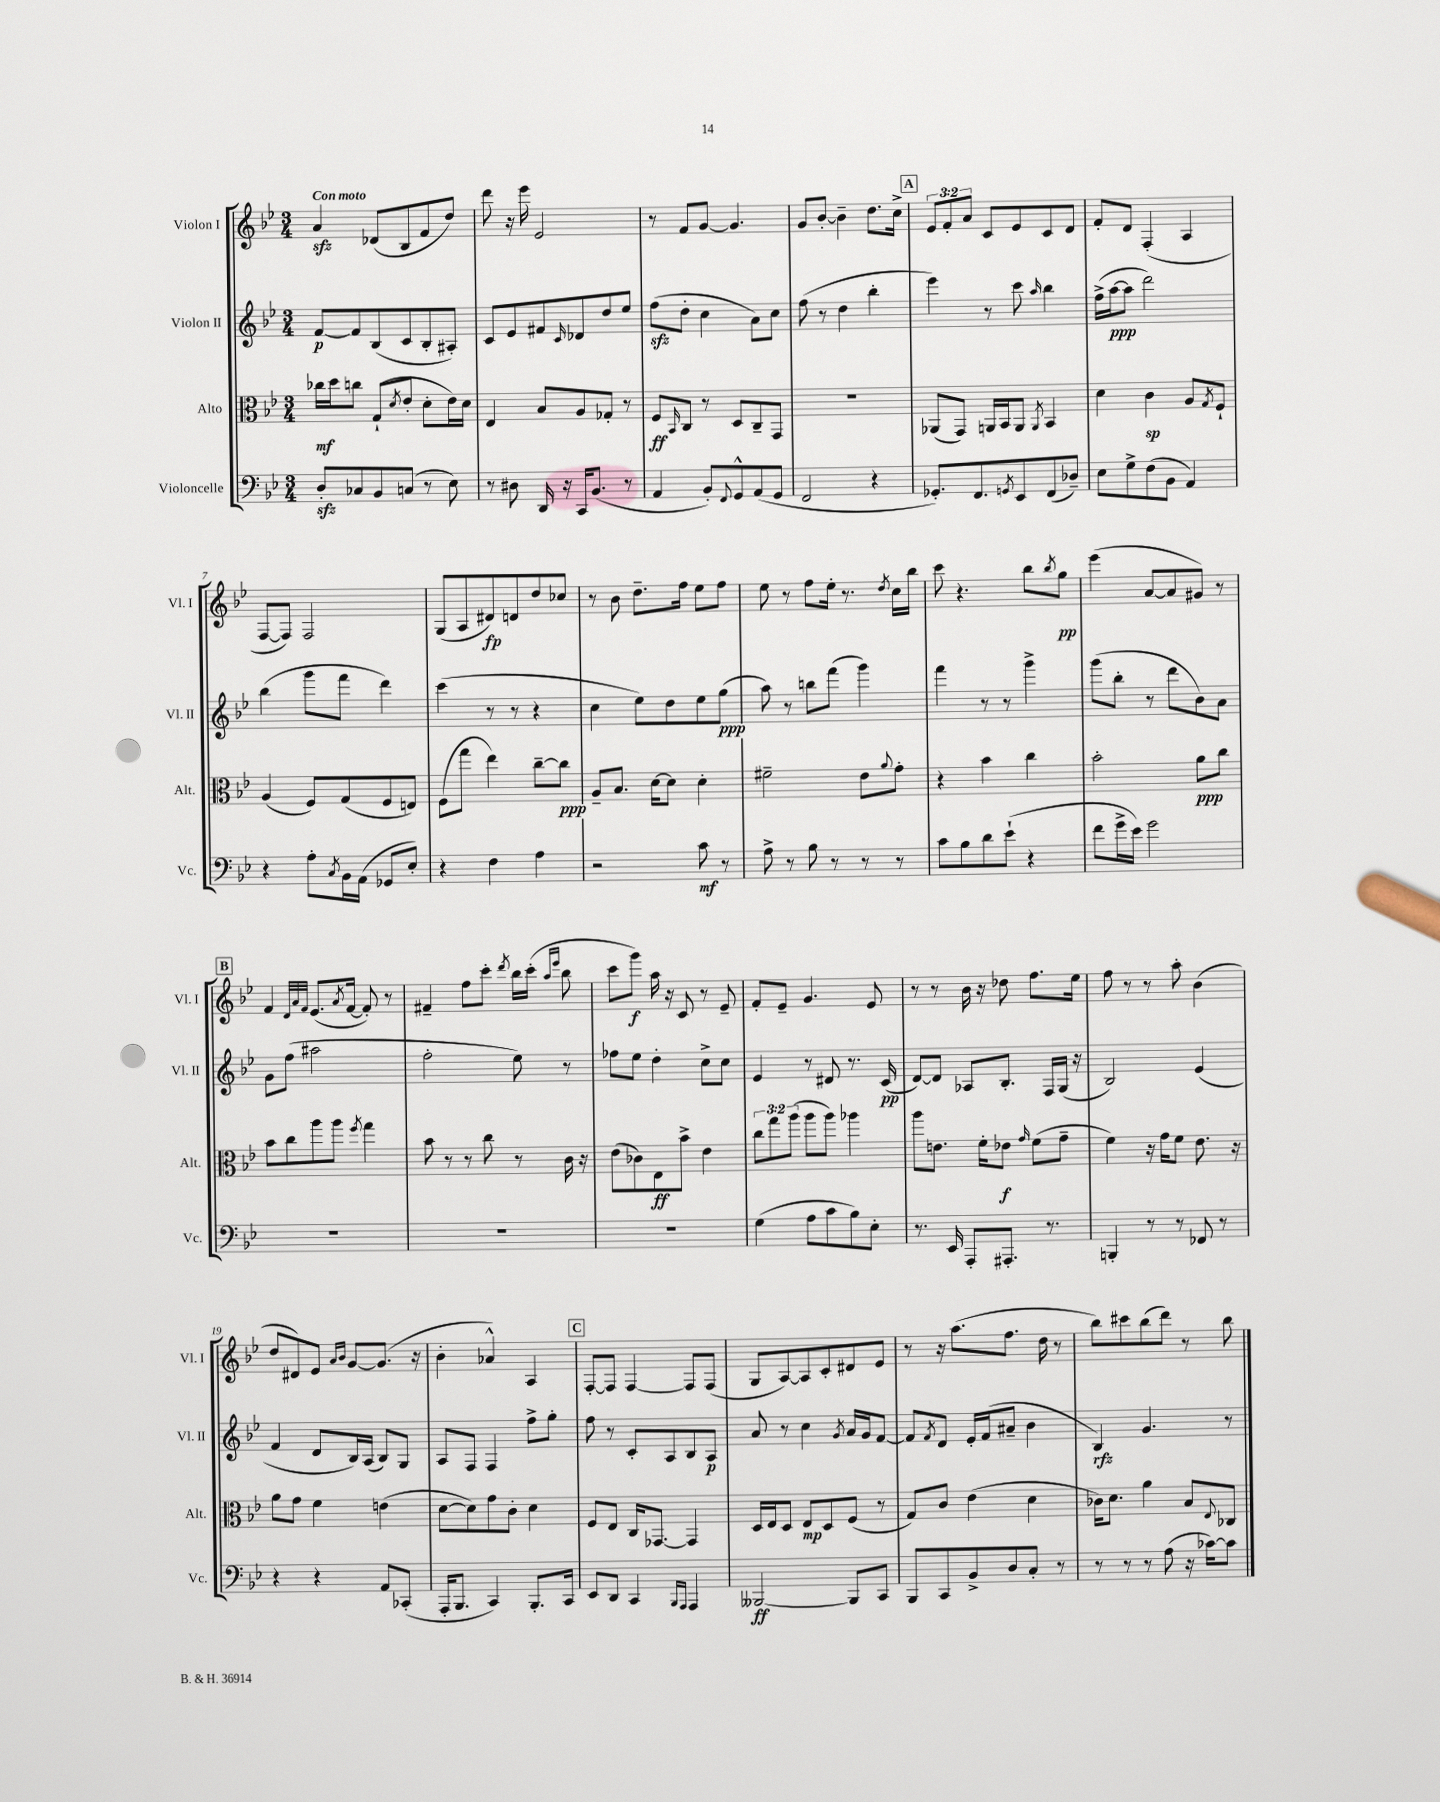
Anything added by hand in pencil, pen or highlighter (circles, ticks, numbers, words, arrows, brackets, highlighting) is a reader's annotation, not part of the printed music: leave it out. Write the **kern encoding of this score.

**kern	**kern	**kern	**kern
*staff4	*staff3	*staff2	*staff1
*clefF4	*clefC3	*clefG2	*clefG2
*k[b-e-]	*k[b-e-]	*k[b-e-]	*k[b-e-]
*M3/4	*M3/4	*M3/4	*M3/4
8D'	16cc-	[8f	4a
.	16dd	.	.
8C-	8cc	8f]	.
8BB-	(8G`	(8B-	(8d-
.	8qd	.	.
(8C	8e-'	8c	8B-
8r	8d'	8B-'	8f
8E-)	16e-)	8A#')	8dd)
.	16d	.	.
=	=	=	=
8r	4E-	8c	8ddd
8D#	.	8e-	16r
.	.	.	16eee-
16DD	8B-	8f#	2e-
16r	.	.	.
.	.	16qqc	.
16CC	8A	8d-	.
(8.BB-	.	.	.
.	8G-'	8dd	.
8r	8r	8ee-	.
=	=	=	=
4AA	8F	(8ff	8r
.	16qqBB-	.	.
.	8C	8dd'	8f
8BB-')	8r	4cc	[8g
8qqFF	.	.	.
8GG^^	8D	.	4.g]
(8AA	8C~	8a)	.
8GG	8GG	8cc	.
=	=	=	=
2FF	2.r	(8ff	8g
.	.	8r	[8b-'
.	.	4dd	4b-~]
4r	.	4bb-'	8.dd
.	.	.	16cc^
=	=	=	=
8.GG-')	(8AA-	4eee-)	12e-
.	.	.	12f'
.	8GG)	.	.
.	.	.	12a
8.FF	.	.	.
.	16AA	8r	8c
.	16BB-	.	.
8qGG	.	.	.
8EE-	8AA	8ccc	8e-
.	8qAA	16qqaa	.
(8FF	4BB-	4bb-	8c
8D-~)	.	.	8d
=	=	=	=
8E-	4d	(16ff^	8f'
.	.	[16aa	.
8G^	.	8aa]	8d
(8F	4c	2ddd)	(4F'
8BB-	.	.	.
4AA)	8A	.	4A
.	8qG	.	.
.	8F`	.	.
=	=	=	=
4r	(4A	(4bb-	[8F
.	.	.	8F])
8A'	8F)	8ggg	2F
8qC	.	.	.
16BB-	(8G	8fff	.
(16AA	.	.	.
8GG-	8F	4ddd)	.
8E-')	8E)	.	.
=	=	=	=
4r	(8F	(4ccc	(8G
.	8gg	.	8A
4F	4ee-)	8r	8d#)
.	.	8r	8d
4A	[8cc~	4r	8dd
.	8cc]	.	8cc-
=	=	=	=
2r	8A~	4cc	8r
.	8.B-	.	8b-
.	.	8ee-)	8.dd~
.	[16d	.	.
.	8d]	8dd	.
.	.	.	16ff
8c	4d'	8ee-	8ee-
8r	.	(8gg	8ff
=	=	=	=
8A^	2f#~	8aa)	8ee-
8r	.	8r	8r
8B-	.	8bb	8ff
8r	.	(8fff	16ee-'
.	.	.	8.r
8r	8e-	4ggg)	.
.	8qqa	.	8qdd
8r	8g'	.	16cc
.	.	.	16bb-
=	=	=	=
8c	4r	4fff	8ccc
8B-	.	.	4.r
8d	4b-	8r	.
(8e-`	.	8r	.
4r	4cc	4ggg^	8bb-
.	.	.	8qbb-
.	.	.	8gg
=	=	=	=
8f	2b-'	(8ggg	(4eee-
16g^	.	8bb-'	.
16e-)	.	.	.
2g	.	8r	[8a
.	.	8ddd	8a]
.	8a	8b-)	8g#)
.	8cc	8a	8r
=	=	=	=
2.r	8b-	8g	4f
.	8cc	(8ff	.
.	.	.	32qqd
.	.	.	32qqa
.	.	.	32qqf
.	8aa	2aa#	(8.e-
.	8aa	.	.
.	.	.	8qa
.	.	.	[16f
.	8qff	.	.
.	4gg	.	8f'])
.	.	.	8r
=	=	=	=
2.r	8b-	2ff'	4f#~
.	8r	.	.
.	8r	.	8ff
.	8cc	.	8ccc'
.	.	.	8qddd
.	8r	8ee-)	16bb-
.	.	.	(16ccc'
.	.	.	16qqaa
.	.	.	16qqeee-
.	16c	8r	8bb-
.	16r	.	.
=	=	=	=
2.r	(8e-	8ff-	8ccc
.	8c-)	8ee-	8ggg)
.	8E-	4dd'	16aa
.	.	.	16r
.	8b-^	.	8c
.	4e-	8cc^	8r
.	.	8cc	8e-~
=	=	=	=
(4G	12cc	4e-	8f'
.	12gg	.	.
.	.	.	8e-~
.	(12aa	.	.
8A	8aa	8r	4.g
8c	8aa)	8d#	.
8B-)	4aa-	8.r	.
8E-'	.	.	8e-
.	.	(16c	.
=	=	=	=
8.r	8aa	[8d)	8r
.	8.e	8d]	8r
16EE-	.	.	.
8AAA'	.	8A-	16b-
.	16f'	.	16r
8.AAA#'	8e-	8.B-'	8dd-
.	16qqg	.	.
.	(8f	.	8.ff
8.r	.	16F	.
.	8g~	(16G	.
.	.	16r	16ee-
=	=	=	=
4BBB'	4f)	2B-)	8ff
.	.	.	8r
8r	16r	.	8r
.	16g	.	.
8r	8f	.	8aa'
8FF-	8.e-	(4e-	(4b-
8r	.	.	.
.	16r	.	.
=	=	=	=
4r	8a	4f	8dd
.	8g	.	8d#)
4r	4f	8d	8e-
.	.	.	16qqa
.	.	.	16qqb-
.	.	16B-)	[8g
.	.	(16A	.
8AA	(4e	8B-)	(8.g]
(8CC-'	.	8G	.
.	.	.	16r
=	=	=	=
16AAA'	[8d	8A	4b-'
8.BBB-	.	.	.
.	8d])	8F	.
4CC)	8g	4F	4a-^^)
.	8c'	.	.
8.BBB-'	4d	8ff^	4A
.	.	8gg'	.
16CC	.	.	.
=	=	=	=
8EE-	8F	8ff	[8F'
8DD	8E-	8r	8F]
4CC	16C	8c'	[4F
.	[8.GG-	.	.
.	.	8A	.
16qqBBB-	.	.	.
16qqAAA	.	.	.
4AAA	4GG-]	8B-	8F]
.	.	8A	(8F
=	=	=	=
[2BBB--	16D	8a	8G
.	16E-	.	.
.	8D	8r	[8A)
.	8E-	4cc	8A]
.	8D	.	8c'
.	.	8qg	.
8BBB--]	(8F	16a	8d#
.	.	16g	.
8CC	8r	[8f	8e-
=	=	=	=
8BBB-	8G)	8f]	8r
.	.	8qf	.
8CC	8c	8d	16r
.	.	.	(8.aa
8BB-^	(4e-	16e-'	.
.	.	(16f	.
8D	.	8a#~	8.ff
8C'	4d	4b-	.
.	.	.	16dd
8r	.	.	8r
=	=	=	=
8r	16c-)	4B-)	8bb-)
.	8.d	.	.
8r	.	.	8ccc#
8r	4a	4.g	(8bb-
(8A	.	.	8ddd)
16r	8B-	.	8r
[16c-)	.	.	.
.	8qqE-	.	.
8c-]	8C-	8r	8bb-
==	==	==	==
*-	*-	*-	*-
